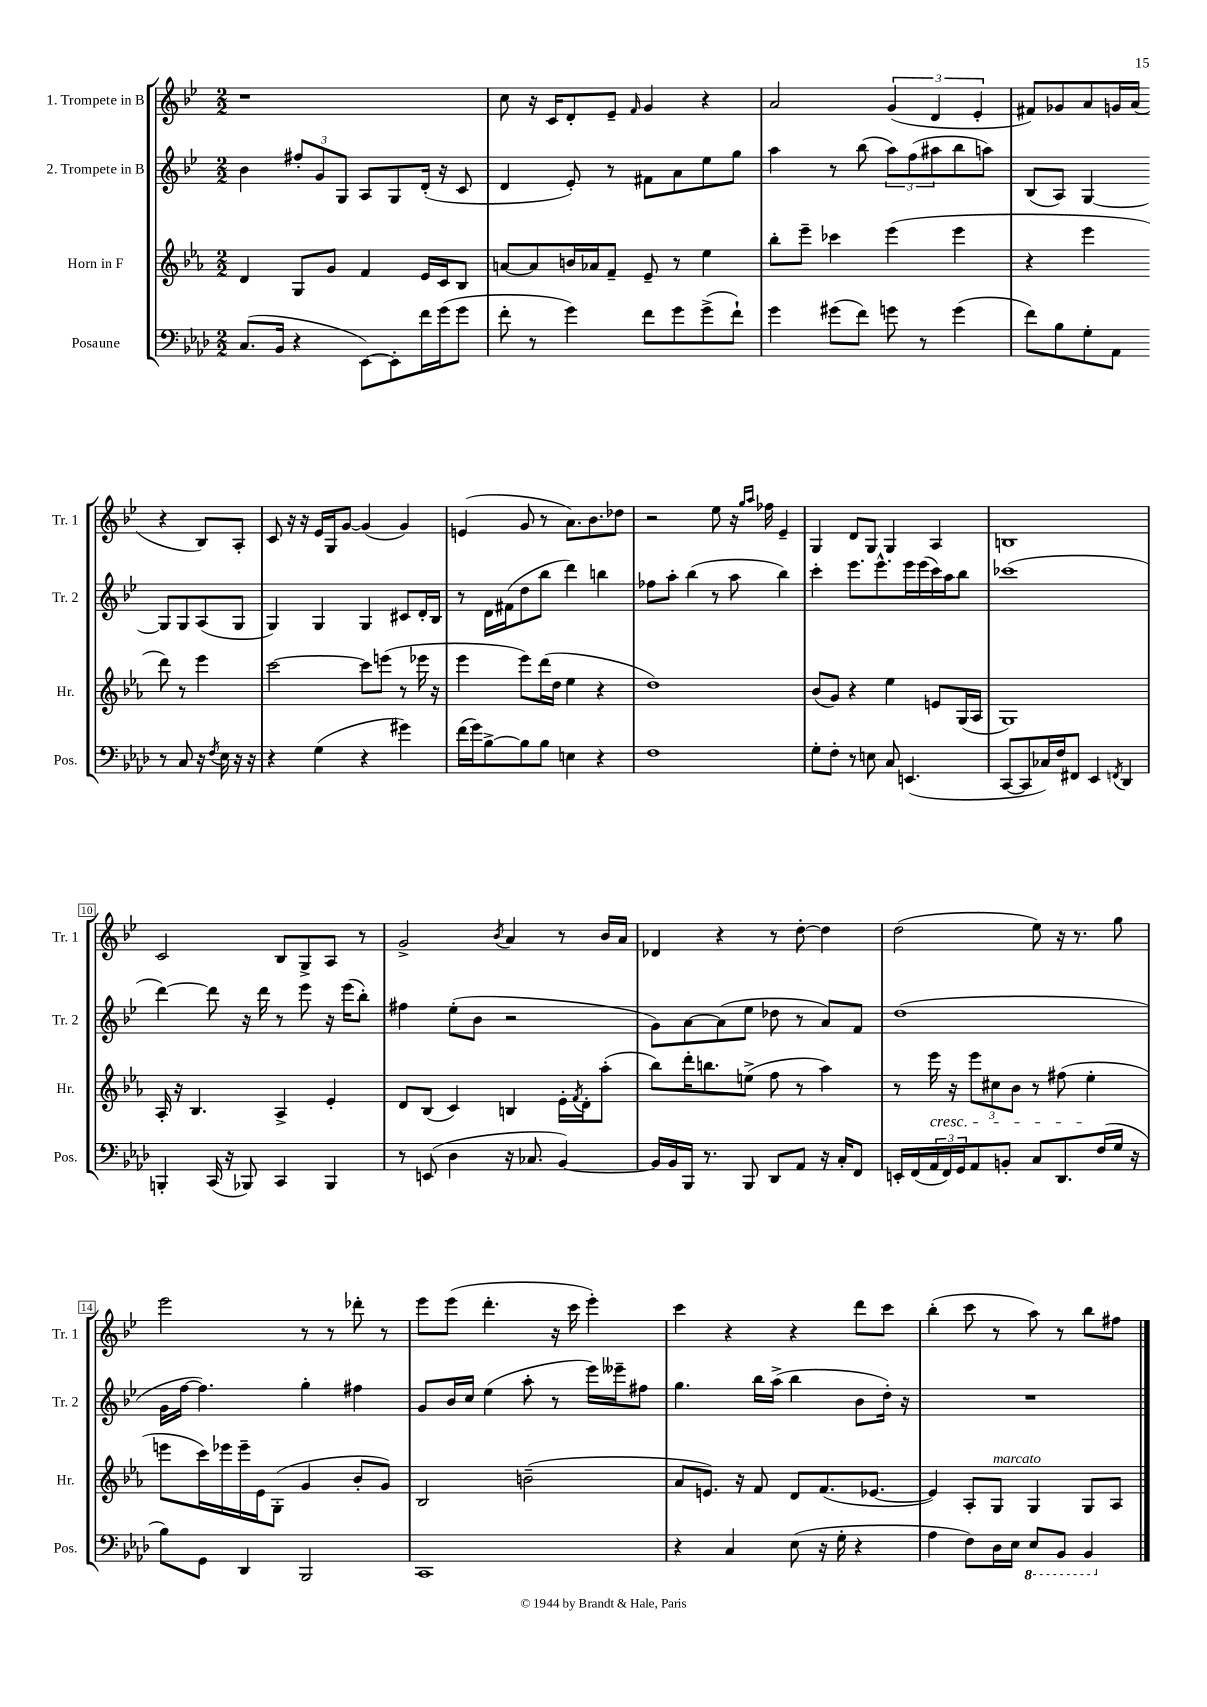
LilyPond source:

<<
\new StaffGroup <<
\new Staff = "s0" \with { instrumentName = "1. Trompete in B" shortInstrumentName = "Tr. 1" } {
    \clef treble \key bes \major \numericTimeSignature \time 2/2
    r1 |
    c''8 r16 c'16 d'8-. ees'8-- \grace { f'16 } g'4 r4 |
    a'2 \tuplet 3/2 { g'4( d'4 ees'4-. } |
    fis'8) ges'8 a'8 g'16 a'16( r4 bes8) a8-. |
    c'8 r16 r16 ees'16 g16 g'8~ g'4( g'4) |
    e'4( g'8 r8 a'8.) bes'8. des''8 |
    r2 ees''8 r16 \grace { g''16 a''16 } fes''16 ees'4-- |
    g4 d'8 g8 g4 a4 |
    b1 |
    c'2 bes8 g8-> a8 r8 |
    g'2-> \acciaccatura { bes'8 } a'4 r8 bes'16 a'16 |
    des'4 r4 r8 d''8~-. d''4 |
    d''2( ees''8) r16 r8. g''8 |
    ees'''2 r8 r8 des'''8-. r8 |
    ees'''8 ees'''8( d'''4.-. r16 c'''16 ees'''4-.) |
    c'''4 r4 r4 d'''8 c'''8 |
    bes''4-.( c'''8 r8 a''8) r8 bes''8 fis''8 \bar "|." |
}
\new Staff = "s1" \with { instrumentName = "2. Trompete in B" shortInstrumentName = "Tr. 2" } {
    \clef treble \key bes \major \numericTimeSignature \time 2/2
    bes'4 \tuplet 3/2 { fis''8-. g'8 g8 } a8 g8 d'16-.( r16 c'8 |
    d'4 ees'8-.) r8 fis'8 a'8 ees''8 g''8 |
    a''4 r8 bes''8( \tuplet 3/2 { a''8) f''8( ais''8 } bes''8 a''8) |
    bes8( a8) g4~ g8 g8 a8( g8 |
    g4) g4 g4 cis'8 d'16-. bes16 |
    r8 d'16 fis'16( d''8 bes''8 d'''4) b''4 |
    fes''8 a''8-. bes''4( r8 a''8 bes''4) |
    c'''4-. ees'''8. ees'''8.-^ ees'''16 ees'''16( c'''16) a''16 bes''8 |
    ces'''1( |
    d'''4~) d'''8 r16 d'''16 r8 ees'''8 r16 ees'''16( bes''8-.) |
    fis''4 ees''8-.( bes'8 r2 |
    g'8) a'8~ a'8( ees''8 des''8 r8 a'8) f'8 |
    d''1( |
    g'16 f''16~ f''4.) g''4-. fis''4 |
    g'8 bes'16 c''16 ees''4( a''8-. r8 ees'''16) eeses'''16-- fis''8 |
    g''4. bes''16 a''16->( bes''4 bes'8 d''16-.) r16 |
    R1 \bar "|." |
}
\new Staff = "s2" \with { instrumentName = "Horn in F" shortInstrumentName = "Hr." } {
    \clef treble \key ees \major \numericTimeSignature \time 2/2
    d'4 g8 g'8 f'4 ees'16 c'16 bes8 |
    a'8~ a'8 b'16 aes'16 f'8-- ees'8-- r8 ees''4 |
    bes''8-. ees'''8-- ces'''4 ees'''4( ees'''4 |
    r4 ees'''4 d'''8) r8 ees'''4 |
    c'''2~ c'''8 e'''8( r8 ees'''16 r16 |
    ees'''4 ees'''8) d'''16( d''16 ees''4 r4 |
    d''1) |
    bes'8( g'8) r4 ees''4 e'8 g16( aes16 |
    g1) |
    aes16-. r16 bes4. aes4-> ees'4-. |
    d'8 bes8( c'4) b4 ees'16-. \acciaccatura { f'8 } d'16-. aes''8-.( |
    bes''8) d'''16-. b''8. e''8->( f''8 r8 aes''4) |
    r8 ees'''16\cresc r16 \tuplet 3/2 { ees'''8 cis''8 bes'8 } r8 fis''8( ees''4-.\! |
    e'''8 c'''16) ees'''16 ees'''16-- ees'16 g8-.( g'4 bes'8-. g'8) |
    bes2 b'2--( |
    aes'8 e'8.) r16 f'8 d'8 f'8.( ees'8.~ |
    ees'4) aes8-. g8^\markup { \italic "marcato" } g4 g8 aes8 \bar "|." |
}
\new Staff = "s3" \with { instrumentName = "Posaune" shortInstrumentName = "Pos." } {
    \clef bass \key aes \major \numericTimeSignature \time 2/2
    c8.( bes,16 r4 ees,8~) ees,8-. f'16 g'16( g'8 |
    f'8-. r8 g'4) f'8 g'8 g'8->( f'8-!) |
    g'4 gis'8( f'8) g'8 r8 g'4( |
    f'8) bes8 g8-. aes,8 r8 c8 r16 \acciaccatura { f8 } ees16 r16 r16 |
    r4 g4( r4 gis'4) |
    f'16( g'16) bes8~-> bes8 bes8 e4 r4 |
    f1 |
    g8-. f8-. r8 e8 c8 e,4.( |
    c,8~ c,8 ces16) f16 fis,8 ees,4 \acciaccatura { f,8 } des,4 |
    b,,4-. c,16( r16 bes,,8) c,4 bes,,4 |
    r8 e,8( des4 r16 ces8. bes,4~) |
    bes,16 bes,16 bes,,16 r8. bes,,8 des,8 aes,8 r16 c16-. f,8 |
    e,16-. f,16( \tuplet 3/2 { aes,16 f,16) g,16 } aes,8 b,8-. c8 des,8. f16( g16 r16 |
    bes8) g,8 des,4 bes,,2 |
    c,1 |
    r4 c4 ees8( r16 g16-. r4 |
    aes4 f8) des16 ees16 \ottava #-1 ees,8 bes,,8 bes,,4 \ottava #0 \bar "|." |
}
>>
>>
\layout { \context { \Score \override BarNumber.stencil = #(make-stencil-boxer 0.1 0.3 ly:text-interface::print) } }
